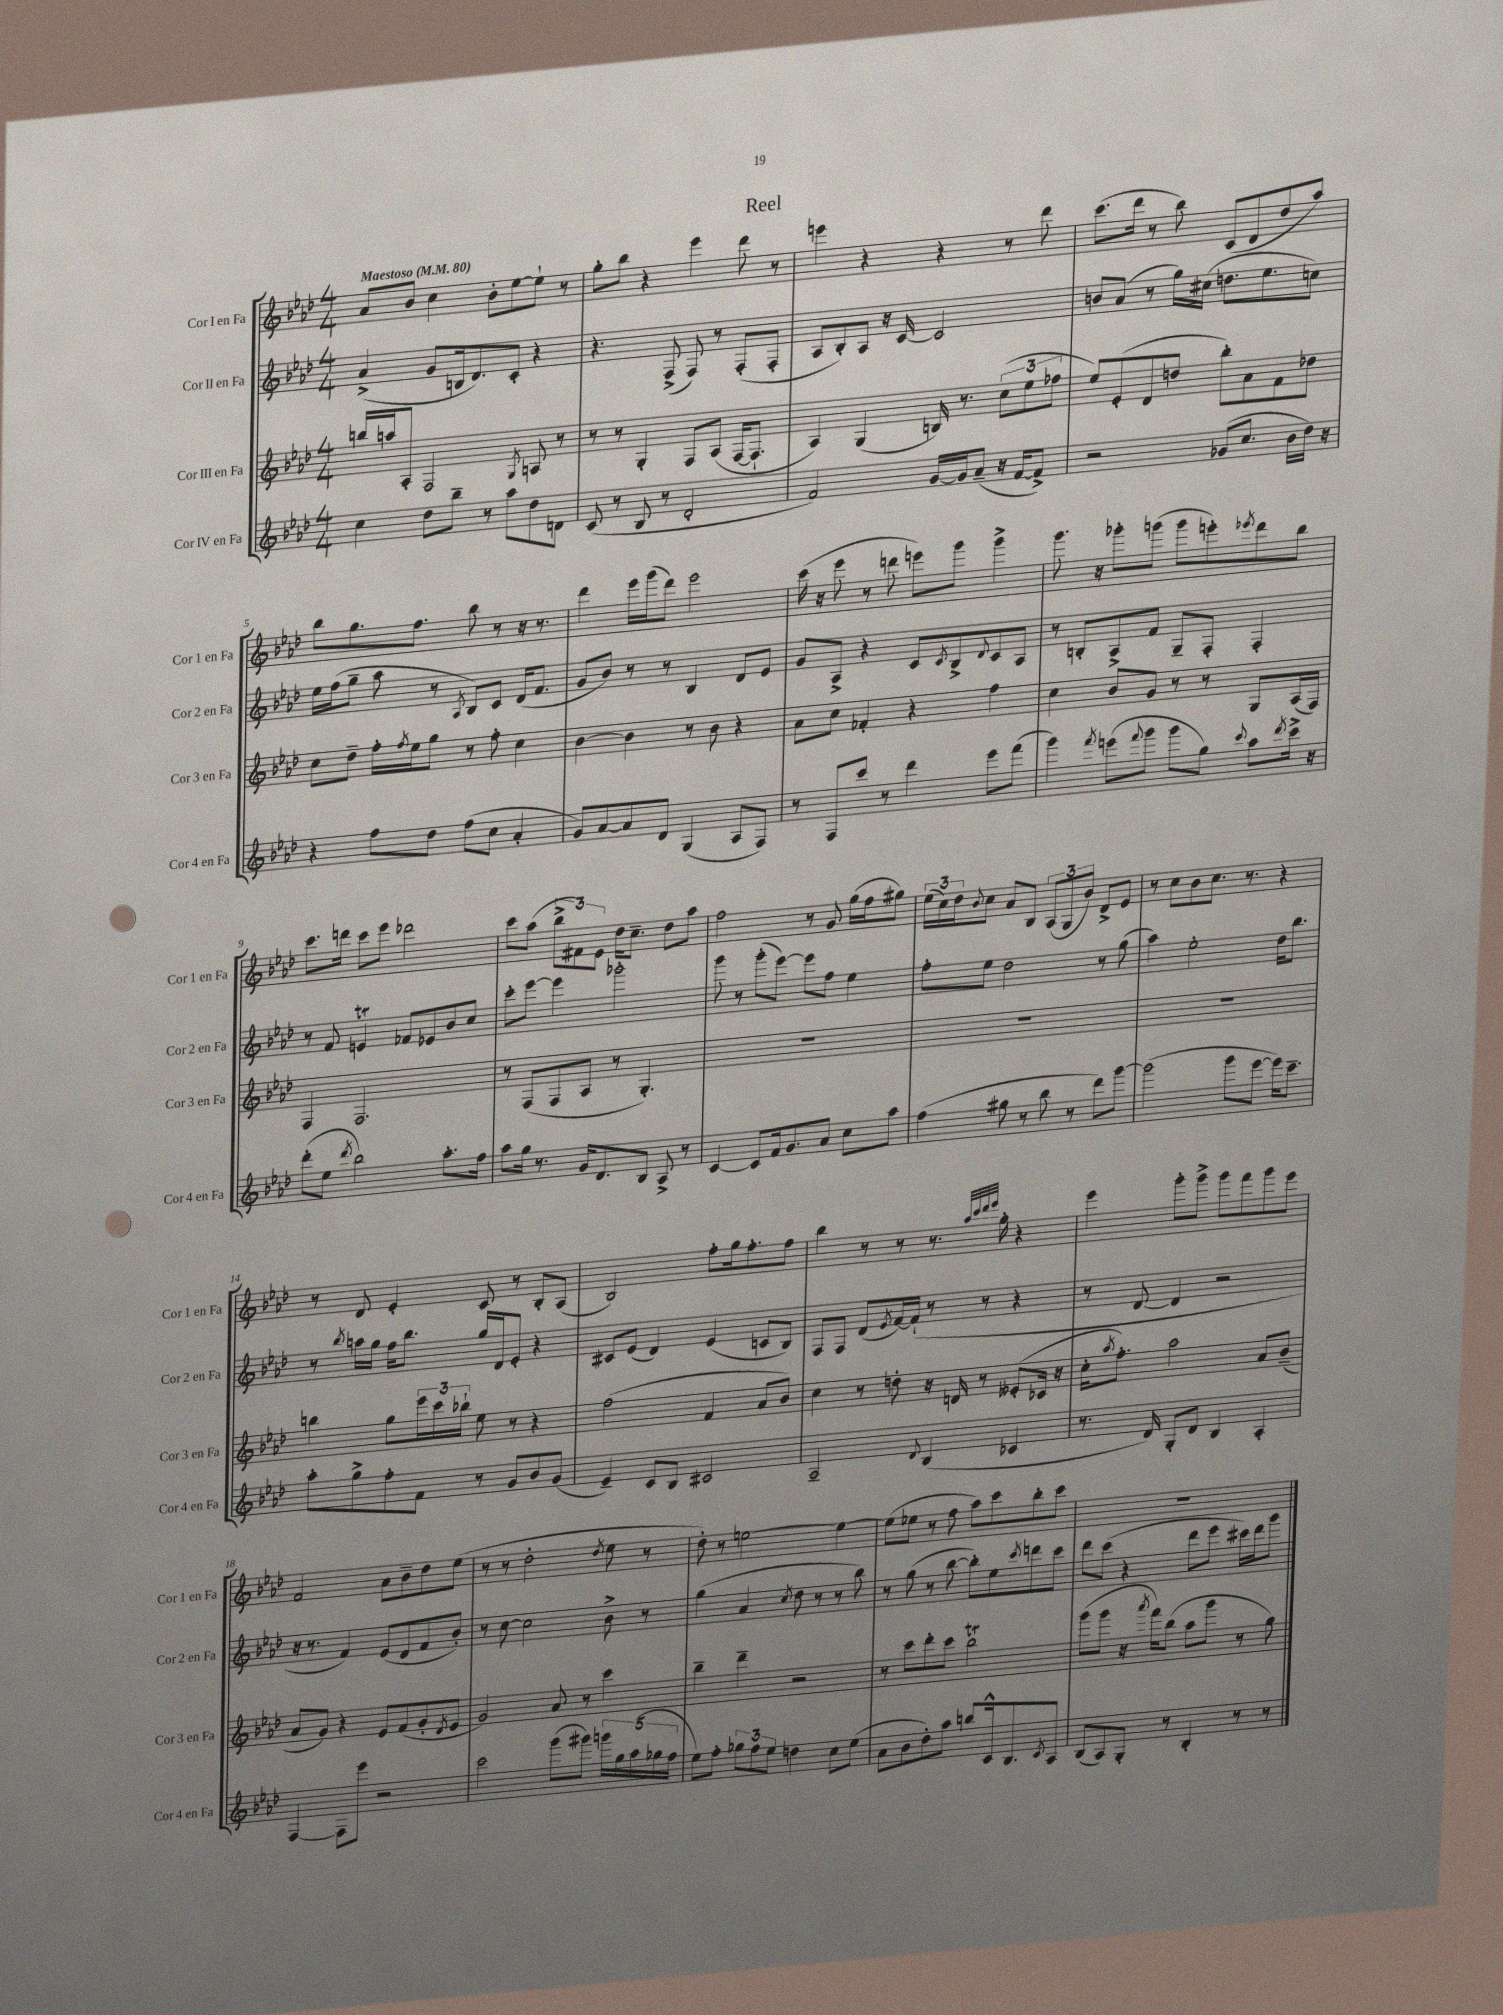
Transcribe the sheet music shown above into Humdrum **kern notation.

**kern	**kern	**kern	**kern
*staff4	*staff3	*staff2	*staff1
*clefG2	*clefG2	*clefG2	*clefG2
*k[b-e-a-d-]	*k[b-e-a-d-]	*k[b-e-a-d-]	*k[b-e-a-d-]
*M4/4	*M4/4	*M4/4	*M4/4
*MM80	*MM80	*MM80	*MM80
4cc	16bb	(4a-^	8a-
.	16aa	.	.
.	8A-'	.	8b-
8dd-	2F	8g	4cc
8bb-~	.	16B	.
.	.	8.d-)	.
8r	.	.	8b-'
8aa-	.	8c'	[8ee-
.	8qG	.	.
8dd-	8A	4r	8ee-`]
8d	8r	.	8r
=	=	=	=
(8c	8r	4.r	8gg'
8r	8r	.	8bb-
8B-	4G'	.	4r
8r	.	(8F^	.
2d-'	8F	8F)	4eee-
.	(8A-	8r	.
.	[16F	(8F'	8ddd-
.	8.F`]	.	.
.	.	8F'	8r
=	=	=	=
2f)	4A-)	8A-	4eee
.	.	8B-')	.
.	(4G	8A-	4r
.	.	16r	.
.	.	[16c	.
[16g	16B)	2c]	4r
16g]	8.r	.	.
(8a-~	.	.	.
16r	(12cc	.	8r
[16f	.	.	.
.	12ee-	.	.
8f^])	.	.	8ddd-
.	12ff-	.	.
=	=	=	=
2r	8ee-)	8b	(8.ccc
.	(8e-'	(8a-	.
.	.	.	16ddd-
.	8d-	8r	8r
.	8dd	16gg)	8bb-)
.	.	(16cc#	.
(8g-	8bb-')	8.dd	(8c
8.cc	8a-	.	8d-
.	.	8.ee-	.
.	8f	.	8dd-
16b-	.	.	.
16dd-)	8dd-	8cc)	8aa-)
16r	.	.	.
=	=	=	=
4r	8cc	16ee-	8bb-
.	.	(16ff	.
.	8dd-~	8gg~	8.gg
8ff	16ff'	8aa-	.
.	8qff	.	.
.	16ee-	.	8.ff
8dd-	8gg	8r	.
.	.	8qA-	.
(8ff	8r	8B-)	8bb-
8cc	8ff'	8c	8r
4a-'	4cc	(16d-	16r
.	.	8.f	8.r
=	=	=	=
8g)	[4b-	8g	4ddd-
[8a-	.	8b-)	.
8a-]	4b-]	8r	16eee-
.	.	.	(16ggg
8d-	.	8r	8ddd-)
(4G	8r	4B-	2eee-
.	8b-	.	.
8A-	4r	8d-	.
8F)	.	8e-	.
=	=	=	=
8r	8a-	8g	(16ccc
.	.	.	16r
8F	8cc	8A-^	8eee-
8ccc	4f-'	4r	8r
8r	.	.	8ddd
4ddd-	4r	8c	8eee)
.	.	8qc	.
.	.	8B-^	8ggg
.	.	8qqd-	.
8eee-	4ff	8c	4ggg^
(8fff	.	8A-	.
=	=	=	=
4ggg)	4cc	8r	8.ggg
.	.	8B'	.
.	.	.	16r
8qfff	.	.	.
(8eee	8b-	8A-^	8ggg-'
8qqfff	.	.	.
8ggg	8g	8f	(8ggg
8ggg	8r	8G~	8ggg
8gg)	8r	8F'	8eee')
8qqccc	.	.	8qeee-
8aa-	8G	4F'	8ddd-
8qddd-	.	.	.
16ccc^	(16A-	.	8bb-
16r	16F)	.	.
=	=	=	=
(8ddd-'	4F	8r	8.ccc
8ee-	.	8f	.
.	.	.	16ddd
8qddd-	.	.	.
2bb-)	2.F	4e	8ccc
.	.	.	8eee-
.	.	8f-	2ddd-
.	.	8e-	.
8.aa-'	.	8b-	.
.	.	8cc	.
16ff	.	.	.
=	=	=	=
8aa-	8r	8ccc'	8ccc
16gg	(8F	[8eee-	(8aa-
8.r	.	.	.
.	8F	4eee-]	12bb-^
.	.	.	12f#)
16g	8A-	.	.
.	.	.	12e-
8.d-	.	.	.
.	8r	2ggg-'	16dd-
.	.	.	8.cc~
8B-	4.G')	.	.
8A-^	.	.	8dd-
8r	.	.	8aa-
=	=	=	=
[4c	1r	8ggg	2ff
.	.	8r	.
8c]	.	(8ggg'	.
16f	.	[8eee-)	.
8.g	.	.	.
.	.	8eee-]	8r
8a-	.	8ff	8g
8cc	.	4ee-	(16gg
.	.	.	16ff
8aa-	.	.	8gg#)
=	=	=	=
(4ff	1r	8ff'	(24ee-
.	.	.	24cc)
.	.	.	24dd-
.	.	.	8qqb-
.	.	8ee-	8cc
8gg#	.	2dd-	8a-
8r	.	.	8B-
8bb-	.	.	(12A-
.	.	.	12G
8r	.	.	.
.	.	.	12b-)
8ddd-)	.	8r	8d-^
[8ggg	.	(8gg	8e-
=	=	=	=
(2ggg]	1r	4aa-)	8r
.	.	.	8cc
.	.	2ee-'	8b-
.	.	.	8.cc
8ggg	.	.	.
.	.	.	8.r
[8eee-	.	.	.
16eee-])	.	16dd-	4r
8.ccc~	.	8.bb-	.
=	=	=	=
8aa-'	4bb	8r	8r
.	.	8qbb-	.
8gg^	.	16aa	8d-
.	.	16gg	.
8ff'	8gg	16ff	4e-'
.	.	8.bb-	.
8f	24eee-	.	.
.	24ccc	.	.
.	24bb-`	.	.
8r	8ee-	16gg	8c
.	.	16d-	.
8g	8r	8e-'	8r
8b-	4r	4r	8B-'
(8g	.	.	(8A-
=	=	=	=
4e-~)	(2ff	8c#	2B-)
.	.	(8e-	.
8c	.	4d-)	.
8B-	.	.	.
2c#	4f	(4e-	8ff'
.	.	.	16gg
.	.	.	8.ff'
.	8a-	8c	.
.	8b-)	8B-)	8ff
=	=	=	=
2A-~	4cc	8F	4bb-
.	.	8F	.
.	8r	(8d-	8r
.	.	8qe-	.
.	8dd'	[16f)	8r
.	.	(16f`]	.
8qqd-	.	.	.
(4B-	16r	8r	8.r
.	16d	.	.
.	8r	8r	.
.	.	.	32qqaa-
.	.	.	32qqccc
.	.	.	32qqddd-
.	.	.	32qqeee-
.	.	.	16gg'
4c-	(8e--'	4r	4r
.	16c-	.	.
.	16r	.	.
=	=	=	=
8.r	16cc'	8r	4eee-
.	8qaa-	.	.
.	8.ff')	.	.
.	.	[8d-	.
16d-)	.	.	.
8G'	2aa-	4d-]	8ggg'
8d-	.	.	8ggg^
4B-	.	2r	8ggg
.	.	.	8fff
4A-'	8a-	.	8ggg
.	(8b-~	.	8eee-
=	=	=	=
[4F	8a-	16r	2f
.	.	8.r	.
.	8g)	.	.
8F]	4r	4f)	.
8eee-	.	.	.
2r	8e-	(8e-	8a-
.	(8f	8d-	8b-~
.	8g'	8f	8dd-
.	8qd-	.	.
.	8e-	8b-')	(8ee-
=	=	=	=
2ccc	2g)	8r	8r
.	.	[8cc	8r
.	.	2cc]	2dd-'
(8ggg	8a-	.	.
8ggg#)	8r	.	.
.	.	.	8qdd-
20ggg	4ccc	8b-^	8ee-
20gg	.	.	.
(20aa-	.	.	.
.	.	8r	8r
20gg-	.	.	.
20ff	.	.	.
=	=	=	=
8ee-)	4bb-~	(4gg	8dd-')
8ff'	.	.	8r
12gg-	4ddd-~	4a-	[2ee
12ff	.	.	.
12ee-	.	.	.
.	.	8qcc	.
4dd	2r	8dd-	.
.	.	8r	.
8cc	.	8r	4ee_
(8ee-	.	8bb-)	.
=	=	=	=
8a-	8r	8r	(8ee]
8b-	8ccc	(8gg	8ee-
8dd-')	8ddd-'	8r	8r
8aa-	8ccc	[8bb-	8ff
8bb	2bb-	8bb-'])	8aa-)
16c^^	.	8ee-	8ccc
8.B-	.	.	.
.	.	8qccc	.
.	.	8ddd	8bb-'
8qc	.	.	.
8A-	.	8ccc	8ccc
=	=	=	=
(8B-	(8ggg	8ddd-	1r
8A-)	8ggg	(8ccc	.
8G'	16r	4r	.
.	8qaaa-	.	.
.	16fff)	.	.
8r	(8bb-	.	.
4B-'	8aa-	8ddd-	.
.	8ggg	8eee-	.
8r	8r	16ccc#)	.
.	.	16ddd-	.
8r	8gg)	8ggg	.
==	==	==	==
*-	*-	*-	*-
